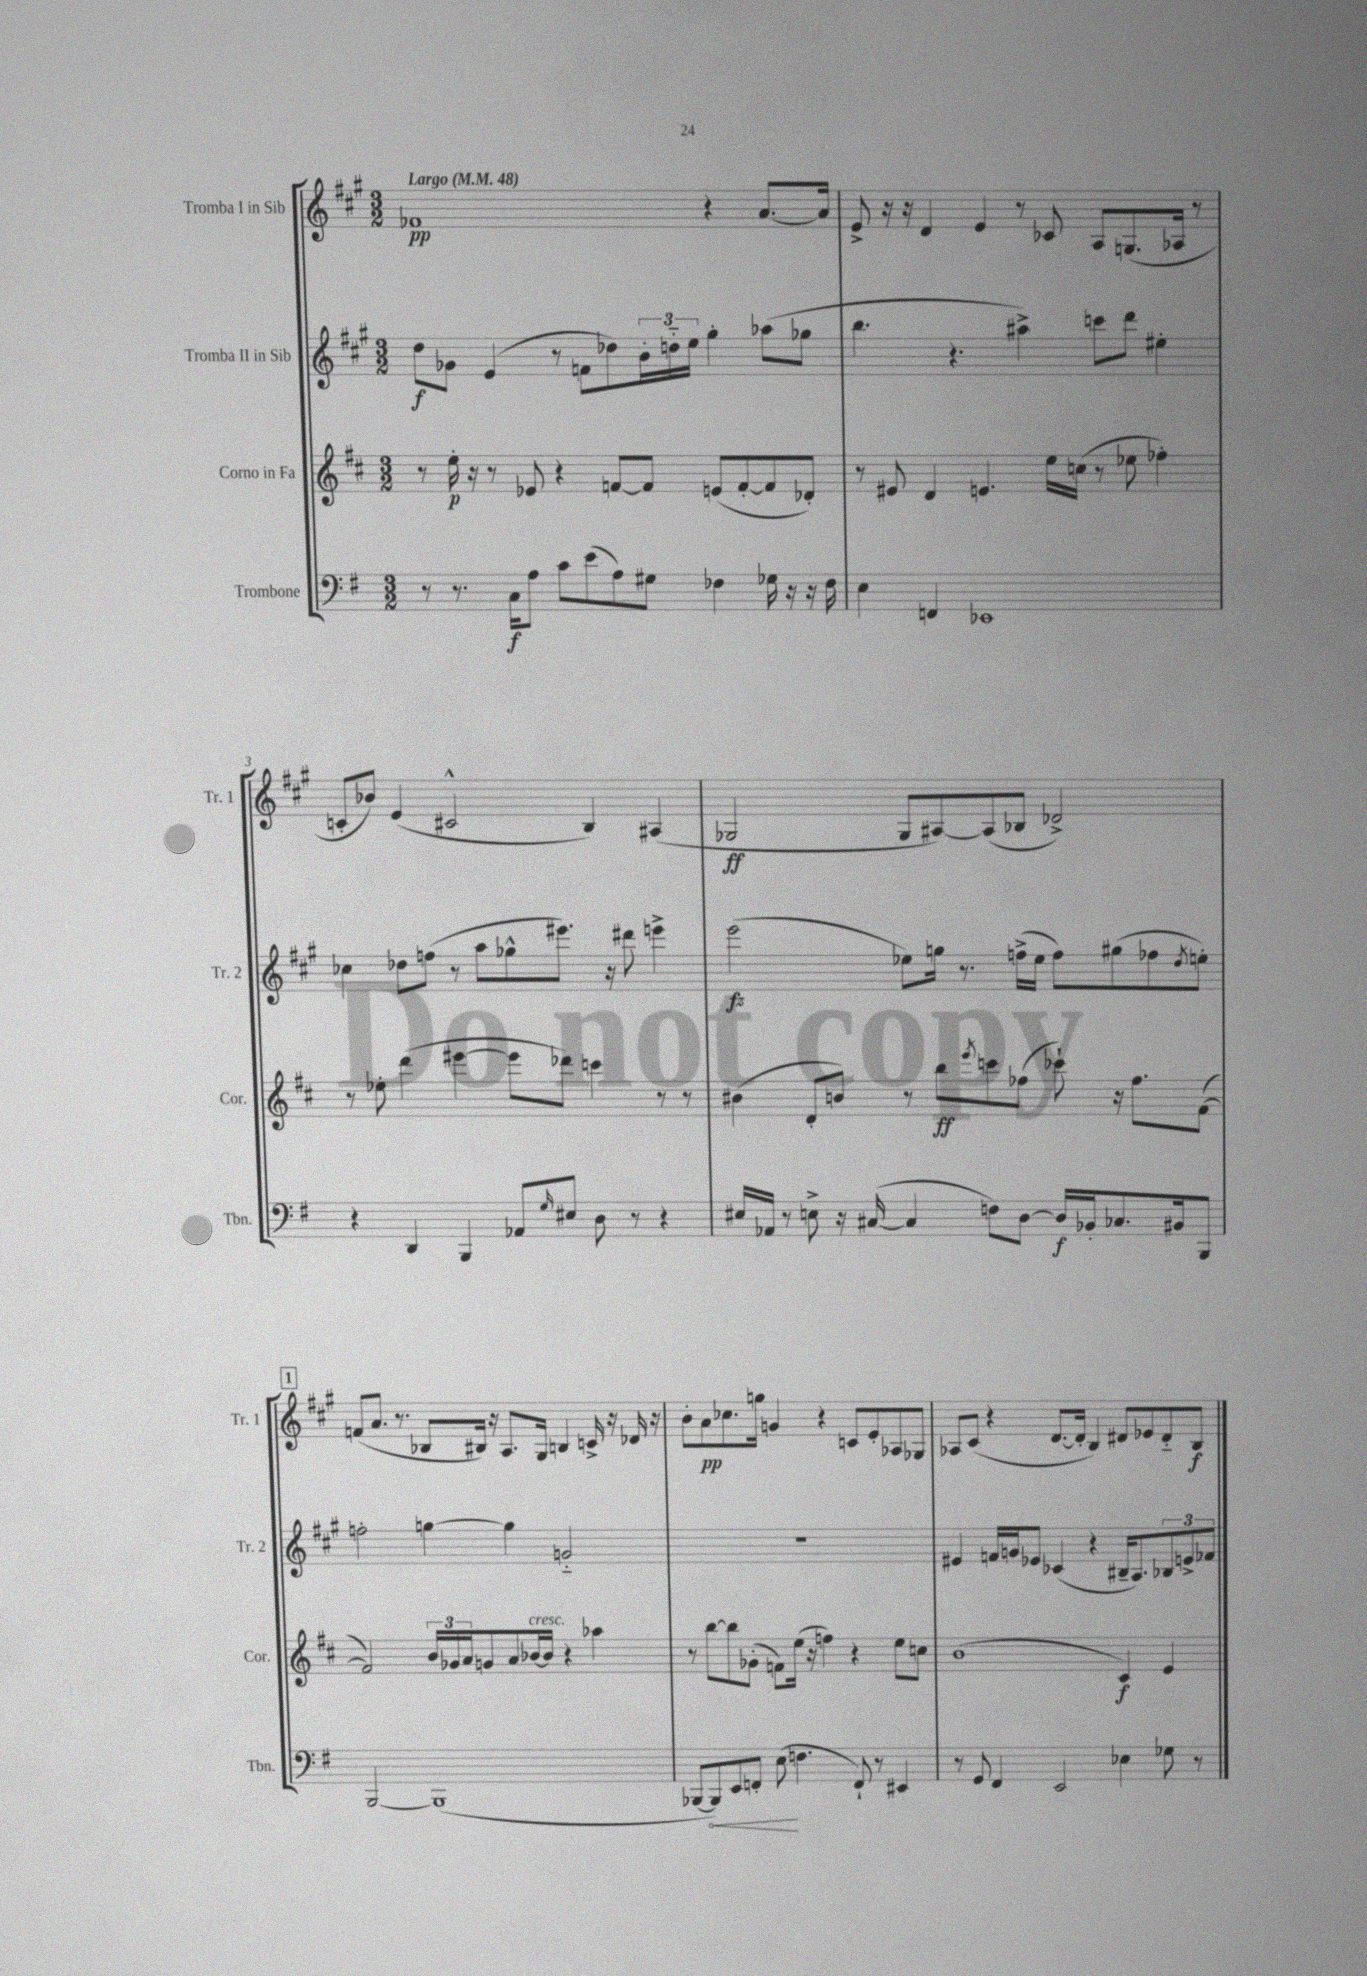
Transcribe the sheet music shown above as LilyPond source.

<<
\new StaffGroup <<
\new Staff = "s0" \with { instrumentName = "Tromba I in Sib" shortInstrumentName = "Tr. 1" } {
    \clef treble \key a \major \numericTimeSignature \time 3/2 \tempo "Largo" 4 = 48
    fes'1\pp r4 a'8.~ a'16 |
    e'8-> r16 r16 d'4 e'4 r8 ces'8 a8 g8.( aes16 r8 |
    c'8-. bes'8) e'4( cis'2-^ b4) ais4( |
    ges2\ff ges8 ais8~) ais8( bes8 des'2->) |
    \mark \markup { \box "1" } f'8( a'8. r8. bes8 bis16) r16 a8. gis16 b4 c'16-> r16 des'16 r16 |
    b'8-. a'8\pp ces''8. g''16 g'4 r4 c'8 e'8-. aes8 ges8 |
    aes8 cis'8( r4 d'8.~ d'16-. b4) dis'8 ees'8 dis'8-_ b8\f \bar "|." |
}
\new Staff = "s1" \with { instrumentName = "Tromba II in Sib" shortInstrumentName = "Tr. 2" } {
    \clef treble \key a \major \numericTimeSignature \time 3/2
    d''8\f ges'8 e'4( r8 f'8 des''8) \tuplet 3/2 { b'16-. d''16-_ e''16 } gis''4-. aes''8( ges''8 |
    b''4. r4. ais''4->) c'''8 d'''8 eis''4-. |
    ces''4 des''8 f''8( r8 a''8 ges''8-^ eis'''8.) r16 dis'''8 e'''4-> |
    e'''2\fz( ees''8) g''16 r8. f''16->( ees''16 f''8) gis''8( fes''8 \acciaccatura { d''8 } e''8-.) |
    \mark \markup { \box "1" } f''2-. g''4~ g''4 g'2-_ |
    R1. |
    eis'4 f'16 g'16 ees'8 ces'4( r4 bis16-- a8.) \tuplet 3/2 { bes8 e'8-> fes'8 } \bar "|." |
}
\new Staff = "s2" \with { instrumentName = "Corno in Fa" shortInstrumentName = "Cor." } {
    \clef treble \key d \major \numericTimeSignature \time 3/2
    r8 e''16-.\p r16 r8 ees'8 r4 f'8~ f'8 e'8( f'8~-. f'8 des'8-.) |
    r8 eis'8 d'4 e'4. e''16 c''16( r8 ees''8 fes''4-.) |
    r8 ees''8-. d'''4( eis'''4~ eis'''8 des'''8) c'''4 r8 r8 |
    bis'4( d'8-. b'8) r8 b''8\ff \acciaccatura { e'''8 } c'''8 fes''8( ces'''8-!) r16 fes''8. fis'8~( |
    \mark \markup { \box "1" } fis'2) \tuplet 3/2 { b'16 ges'16 a'16 } g'8 a'8 bes'16~^\markup { \italic "cresc." } bes'16 r4 aes''4 |
    r8 b''8~ b''8 ges'8-.( f'8) e''16( r16 f''4) r4 e''8 c''8 |
    b'1( cis'4\f) e'4 \bar "|." |
}
\new Staff = "s3" \with { instrumentName = "Trombone" shortInstrumentName = "Tbn." } {
    \clef bass \key g \major \numericTimeSignature \time 3/2
    r8 r8. c16\f a8 c'8 e'8( a8) gis8 fes4 ges16 r16 r16 fes16 |
    e4 f,4 ees,1 |
    r4 d,4 b,,4 aes,8 \grace { g16 } eis8 d8 r8 r4 |
    eis16 aes,16 r8 e8-> r16 cis16~( cis4 f8) d8~ d16\f bes,16-. ces8. bis,16 b,,8 |
    \mark \markup { \box "1" } b,,2~ b,,1( |
    bes,,8~ \once \override Hairpin.circled-tip = ##t bes,,8\<) e,8 f,8-. e8\!( f4. f,8-!) r8 eis,4 |
    r8 g,8 fis,4 e,2 ees4 ges8 r8 \bar "|." |
}
>>
>>
